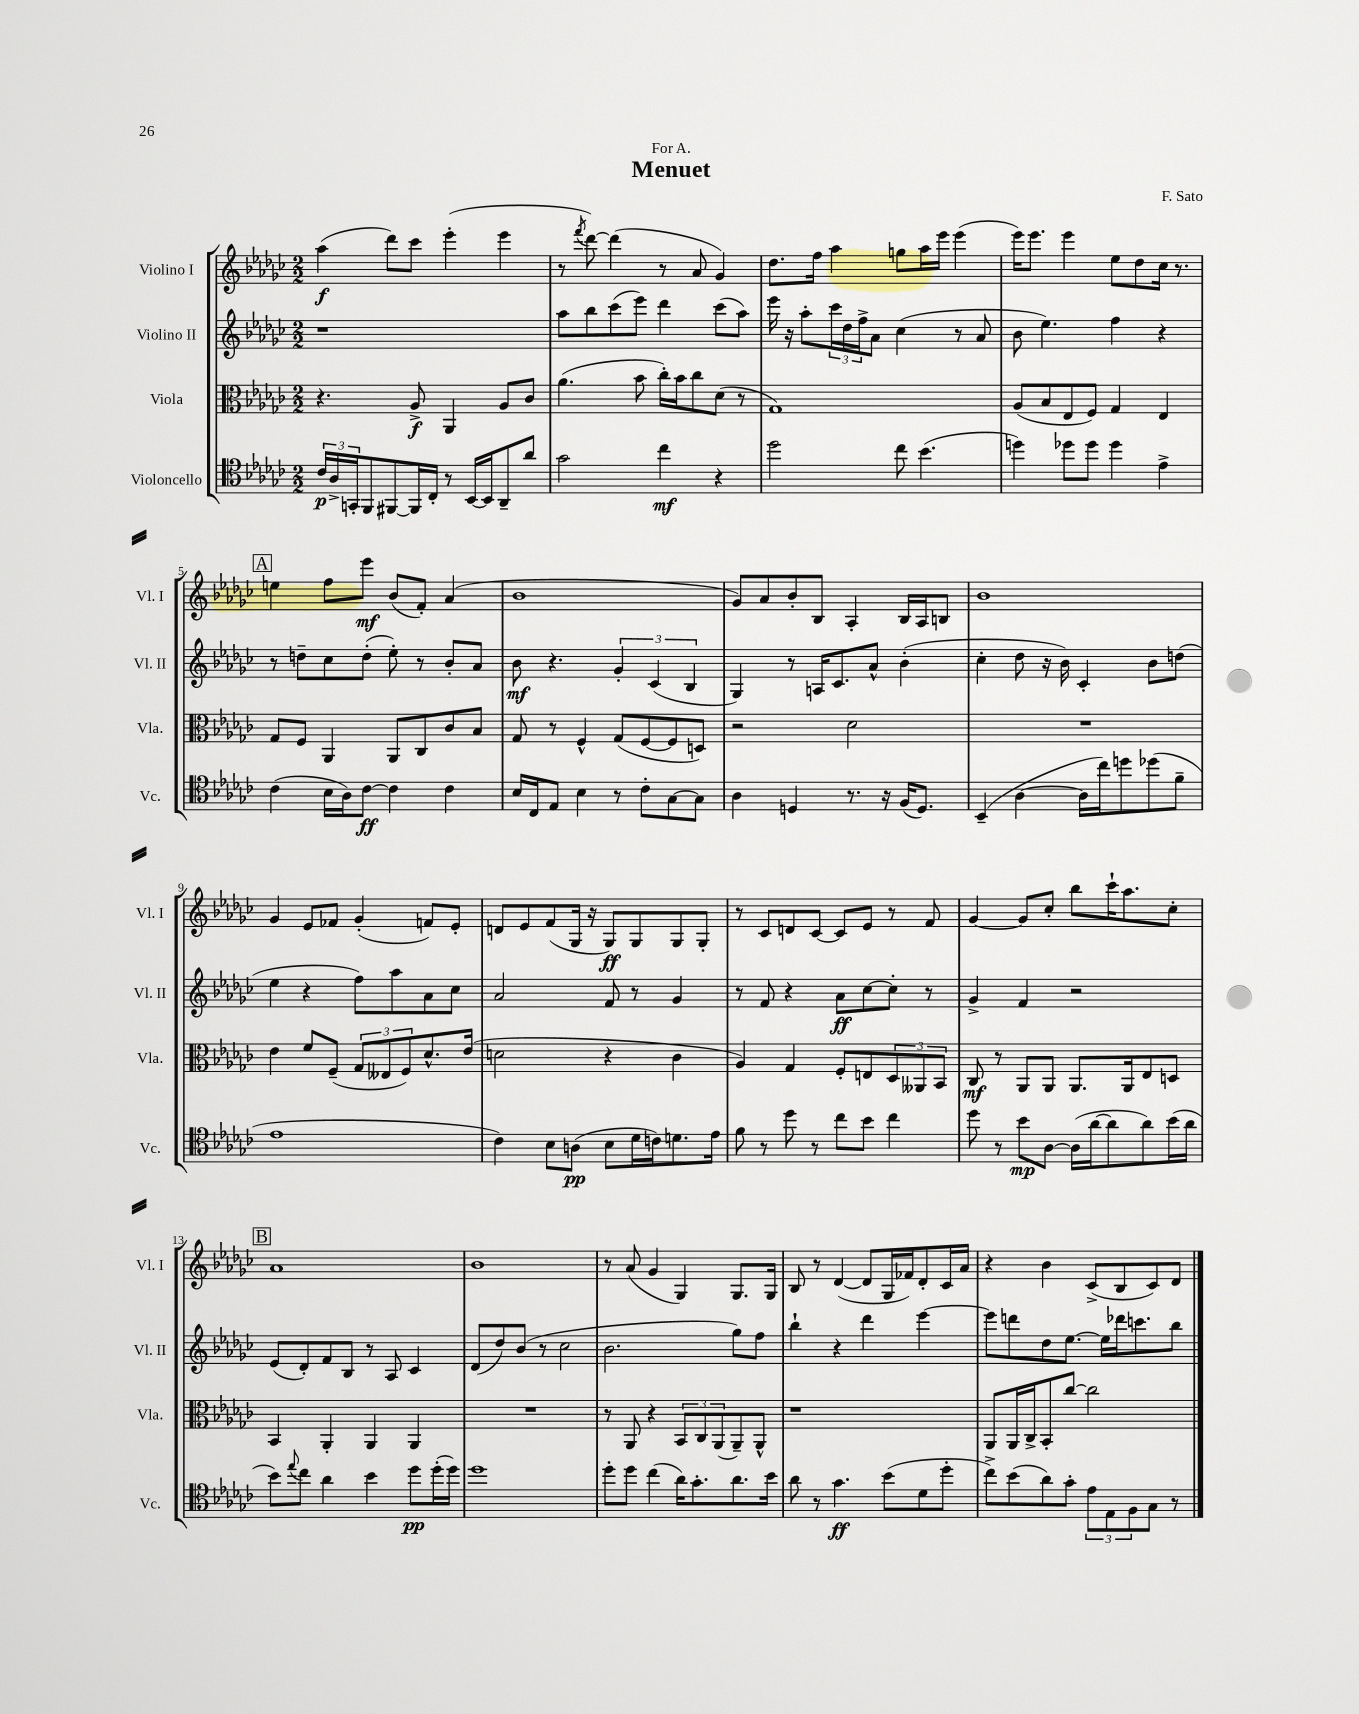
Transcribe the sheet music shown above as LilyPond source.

\header { title = "Menuet" composer = "F. Sato" dedication = "For A." }
<<
\new StaffGroup <<
\new Staff = "s0" \with { instrumentName = "Violino I" shortInstrumentName = "Vl. I" } {
    \clef treble \key ges \major \numericTimeSignature \time 2/2
    aes''4\f( des'''8) ces'''8 ees'''4-.( ees'''4 |
    r8 \acciaccatura { f'''8 } des'''8~) des'''4( r8 aes'8 ges'4) |
    des''8. f''16 aes''4 g''8 aes''16 ees'''16 ees'''4( |
    ees'''16) ees'''8. ees'''4 ees''8 des''8 ces''16 r8. |
    \mark \markup { \box "A" } e''4 f''8 ees'''8\mf bes'8( f'8-.) aes'4( |
    bes'1 |
    ges'8) aes'8 bes'8-. bes8 aes4-. bes16 aes16 b8 |
    bes'1 |
    ges'4 ees'8 fes'8 ges'4-.( f'8) ees'8-. |
    d'8 ees'8 f'8( ges16 r16 ges8\ff) ges8 ges8 ges8-. |
    r8 ces'8 d'8 ces'8~ ces'8 ees'8 r8 f'8 |
    ges'4~ ges'8 ces''8-. bes''8 ces'''16-! aes''8. ces''8-. |
    \mark \markup { \box "B" } aes'1 |
    bes'1 |
    r8 aes'8( ges'4 ges4) ges8. ges16 |
    bes8 r8 des'4~( des'8 ges16 fes'16) des'8-. ces'16 aes'16 |
    r4 bes'4 ces'8->( bes8 ces'8) des'8 \bar "|." |
}
\new Staff = "s1" \with { instrumentName = "Violino II" shortInstrumentName = "Vl. II" } {
    \clef treble \key ges \major \numericTimeSignature \time 2/2
    r1 |
    aes''8 bes''8 ces'''8( ees'''8) des'''4 ces'''8( aes''8) |
    ees'''16 r16 aes''8-. \tuplet 3/2 { ces'''16 des''16 f''16-> } aes'8 ces''4( r8 aes'8 |
    bes'8 ees''4.) f''4 r4 |
    \mark \markup { \box "A" } r8 d''8-- ces''8 d''8-.( ees''8-.) r8 bes'8-. aes'8 |
    bes'8\mf r4. \tuplet 3/2 { ges'4-. ces'4( bes4 } |
    ges4) r8 a16 ces'8. aes'8-^ bes'4-.( |
    ces''4-. des''8 r16 bes'16) ces'4-. bes'8 d''8( |
    ees''4 r4 f''8) aes''8 aes'8 ces''8 |
    aes'2 f'8 r8 ges'4 |
    r8 f'8 r4 aes'8\ff ces''8~ ces''8-. r8 |
    ges'4-> f'4 r2 |
    \mark \markup { \box "B" } ees'8( des'8-.) f'8 bes8 r8 aes8 ces'4 |
    des'8( des''8) bes'8( r8 ces''2 |
    bes'2. ges''8) f''8 |
    bes''4-! r4 des'''4 ees'''4~ |
    ees'''8 d'''8 des''8 ees''8.~ ees''16 des'''16 c'''8. bes''8 \bar "|." |
}
\new Staff = "s2" \with { instrumentName = "Viola" shortInstrumentName = "Vla." } {
    \clef alto \key ges \major \numericTimeSignature \time 2/2
    r4. aes8->\f aes,4 aes8 ces'8 |
    aes'4.( bes'8 ces''16-.) bes'16 ces''8 des'8( r8 |
    ges1) |
    aes8( bes8 ees8 f8) ges4 ees4 |
    \mark \markup { \box "A" } ges8 f8 aes,4 aes,8 ces8 ces'8 bes8 |
    ges8 r8 f4-^ ges8( f8~ f8 d8) |
    r2 des'2 |
    R1 |
    ees'4 f'8 f8--( \tuplet 3/2 { ges8 eeses8 f8) } des'8.-^ ees'16( |
    d'2 r4 ces'4 |
    aes4) ges4 f8-. e8 \tuplet 3/2 { des8 aeses,8 bes,8 } |
    ces8\mf r8 aes,8 aes,8 aes,8. aes,16 ees8 d8 |
    \mark \markup { \box "B" } bes,4 aes,4-. aes,4 aes,4 |
    R1 |
    r8 aes,8 r4 \tuplet 3/2 { bes,8 ces8 aes,8( } aes,8--) aes,8-^ |
    r1 |
    aes,8 aes,16 ces16-> bes,8-. ces''8~ ces''2 \bar "|." |
}
\new Staff = "s3" \with { instrumentName = "Violoncello" shortInstrumentName = "Vc." } {
    \clef tenor \key ges \major \numericTimeSignature \time 2/2
    \tuplet 3/2 { ces'16\p aes16-> g,16-. } f,8 fis,8~ fis,16 ces16-. r8 bes,16~ bes,16 aes,8-- aes'8 |
    ges'2 ces''4\mf r4 |
    des''2 ces''8 bes'4.( |
    d''4) des''8 des''8 des''4 ees'4-> |
    \mark \markup { \box "A" } ces'4( bes16 aes16) ces'8~\ff ces'4 ces'4 |
    bes16 ces16 ees8 bes4 r8 ces'8-. ges8~ ges8 |
    aes4 d4 r8. r16 f16( d8.) |
    bes,4--( aes4~ aes16 ces''16) d''8 des''8( f'8-- |
    ees'1 |
    ces'4) bes8 a8\pp( bes8 des'16 c'16) d'8. ees'16 |
    f'8 r8 des''8 r8 ces''8 bes'8 ces''4 |
    des''8 r8 bes'8\mp aes8~ aes16( aes'16~ aes'8 aes'8) bes'16( aes'16 |
    \mark \markup { \box "B" } bes'8) \appoggiatura { ees''8 } ces''8 aes'4 bes'4 des''8\pp des''16-.( des''16) |
    des''1 |
    des''8-. des''8 ces''4( aes'16) ges'8.-. aes'8. bes'16 |
    aes'8 r8 ges'4.\ff bes'8( des'8 des''8-. |
    ces''8->) bes'8( aes'8) ges'8-. \tuplet 3/2 { ees'8 ees8 f8 } ges8 r8 \bar "|." |
}
>>
>>
